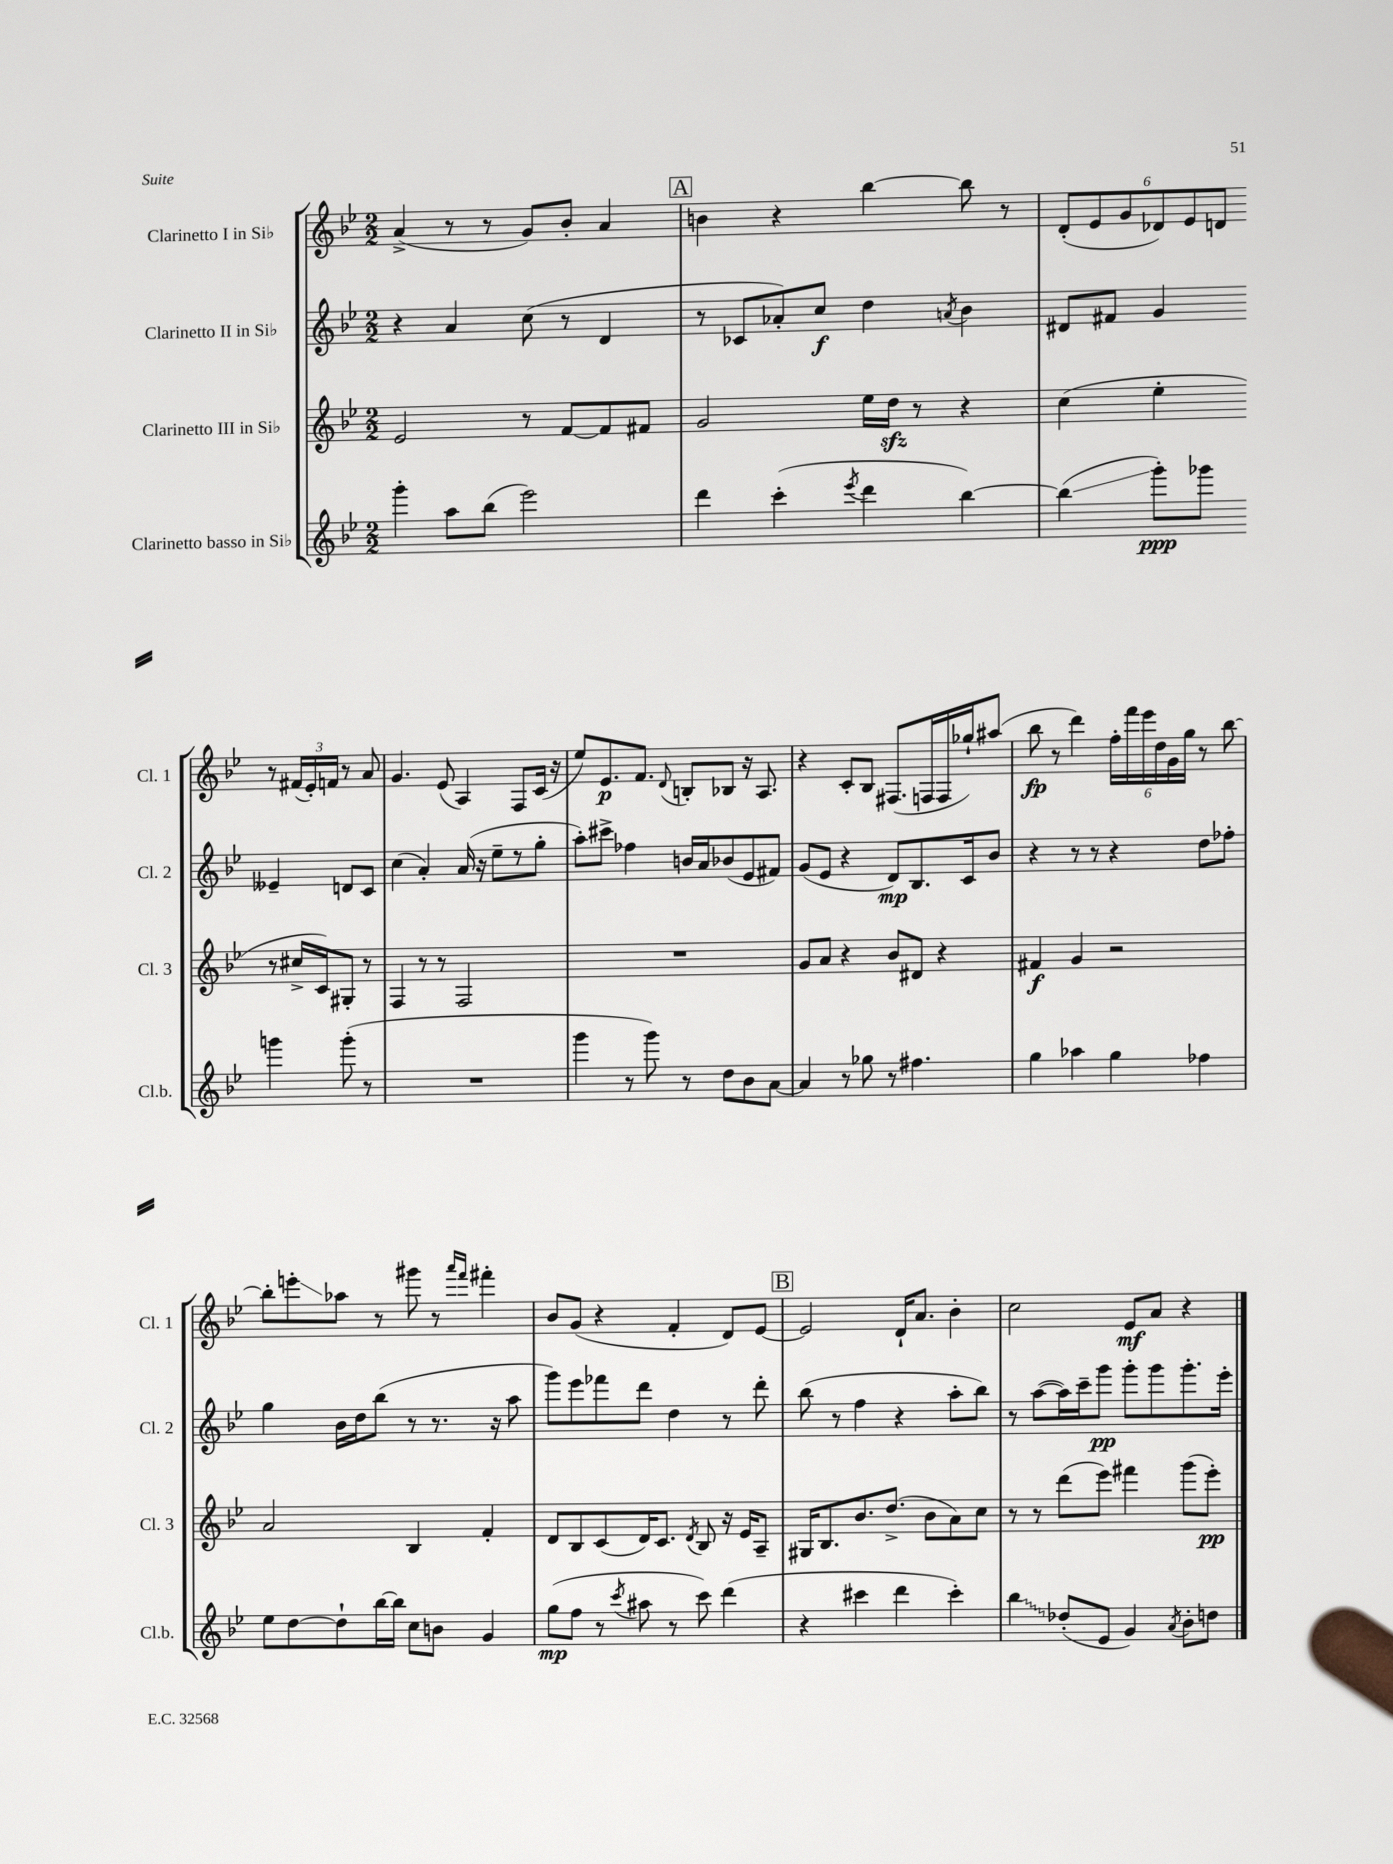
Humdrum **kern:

**kern	**kern	**kern	**kern
*staff4	*staff3	*staff2	*staff1
*clefG2	*clefG2	*clefG2	*clefG2
*k[b-e-]	*k[b-e-]	*k[b-e-]	*k[b-e-]
*M2/2	*M2/2	*M2/2	*M2/2
4ggg'	2e-	4r	(4a^
8aa	.	4a	8r
(8bb-	.	.	8r
2eee-)	8r	(8cc	8g)
.	[8f	8r	8b-'
.	8f]	4d	4a
.	8f#	.	.
=	=	=	=
4ddd	2g	8r	4b
.	.	8c-	.
(4ccc'	.	8a-')	4r
.	.	8cc	.
8qeee-	.	.	.
4ddd	16ee-	4dd	[4bb-
.	16dd	.	.
.	8r	.	.
.	.	8qa	.
[4bb-)	4r	4b-	8bb-]
.	.	.	8r
=	=	=	=
(4bb-]	(4cc	8d#	(12d'
.	.	.	12e-
.	.	8f#	.
.	.	.	12g
8ggg')	4ee-'	4g	12d-)
.	.	.	12e-
8ggg-	.	.	.
.	.	.	12d
4ggg	8r	4e--~	8r
.	16cc#^	.	(24f#
.	.	.	24e-')
.	16c)	.	.
.	.	.	24f
(8ggg'	8G#'	8d	8r
8r	8r	8c	8a
=	=	=	=
1r	4F	(4cc	4.g
.	8r	4a')	.
.	8r	.	(8e-
.	2F	(16a	4A)
.	.	16r	.
.	.	8ee-~	.
.	.	8r	8F
.	.	8gg'	(16c
.	.	.	16r
=	=	=	=
4ggg	1r	8aa')	8ee-)
.	.	8ccc#^	8.e-
8r	.	4ff-	.
.	.	.	8.f
8ggg)	.	.	.
.	.	.	8qqd
8r	.	16b	8B'
.	.	16a	.
8dd	.	(8b-	8B-
8b-	.	8e-	16r
.	.	.	8.A
[8a	.	8f#)	.
=	=	=	=
4a]	8g	(8g	4r
.	8a	8e-	.
8r	4r	4r	8c'
8gg-	.	.	8B-
8r	8b-	8d)	(8.F#
4.ff#	8d#	8.B-	.
.	.	.	16F
.	4r	.	16F
.	.	16c	16gg-`)
.	.	8b-	(8aa#
=	=	=	=
4gg	4f#	4r	8bb-
.	.	.	8r
4aa-	4g	8r	4ddd)
.	.	8r	.
4gg	2r	4r	24ff'
.	.	.	24fff
.	.	.	24eee-
.	.	.	24dd
.	.	.	24g
.	.	.	24gg
4ff-	.	8dd	8r
.	.	8ff-'	[8bb-
=	=	=	=
8ee-	2a	4gg	8bb-']
[8dd	.	.	8eee'
8dd`]	.	16b-	8aa-
.	.	16dd	.
[16bb-	.	(8bb-	8r
16bb-]	.	.	.
8cc	4B-	8r	8ggg#
8b	.	8.r	8r
.	.	.	16qqaaa
.	.	.	16qqfff
4g	4f'	.	4fff#'
.	.	16r	.
.	.	8aa	.
=	=	=	=
(8gg	8d	8ggg)	8b-
8ff	8B-	8eee-	(8g
8r	(8c	8fff-	4r
8qccc	.	.	.
8aa#	16d)	8ddd	.
.	8.c	.	.
8r	.	4dd	4f'
.	8qd	.	.
8ccc)	8B-	.	.
(4ddd	16r	8r	8d)
.	16e-	.	.
.	8A~	8ddd'	[8e-
=	=	=	=
4r	16G#	(8bb-	2e-]
.	8.B-	.	.
.	.	8r	.
4ccc#	8.b-	4ff	.
.	(8.dd^	.	.
4ddd	.	4r	16d`
.	.	.	8.a
.	8b-	.	.
4ccc#')	8a)	8aa'	4b-'
.	8cc	8bb-)	.
=	=	=	=
4bb-	8r	8r	2cc
.	8r	([8aa	.
(8dd-'	(8ddd	16aa])	.
.	.	16ccc~	.
8e-	8eee-)	8ggg	.
4g)	4fff#	8ggg'	8e-
.	.	8ggg	8a
8qa	.	.	.
8b-'	(8ggg	8.ggg'	4r
8dd	8eee-')	.	.
.	.	16eee-'	.
==	==	==	==
*-	*-	*-	*-
